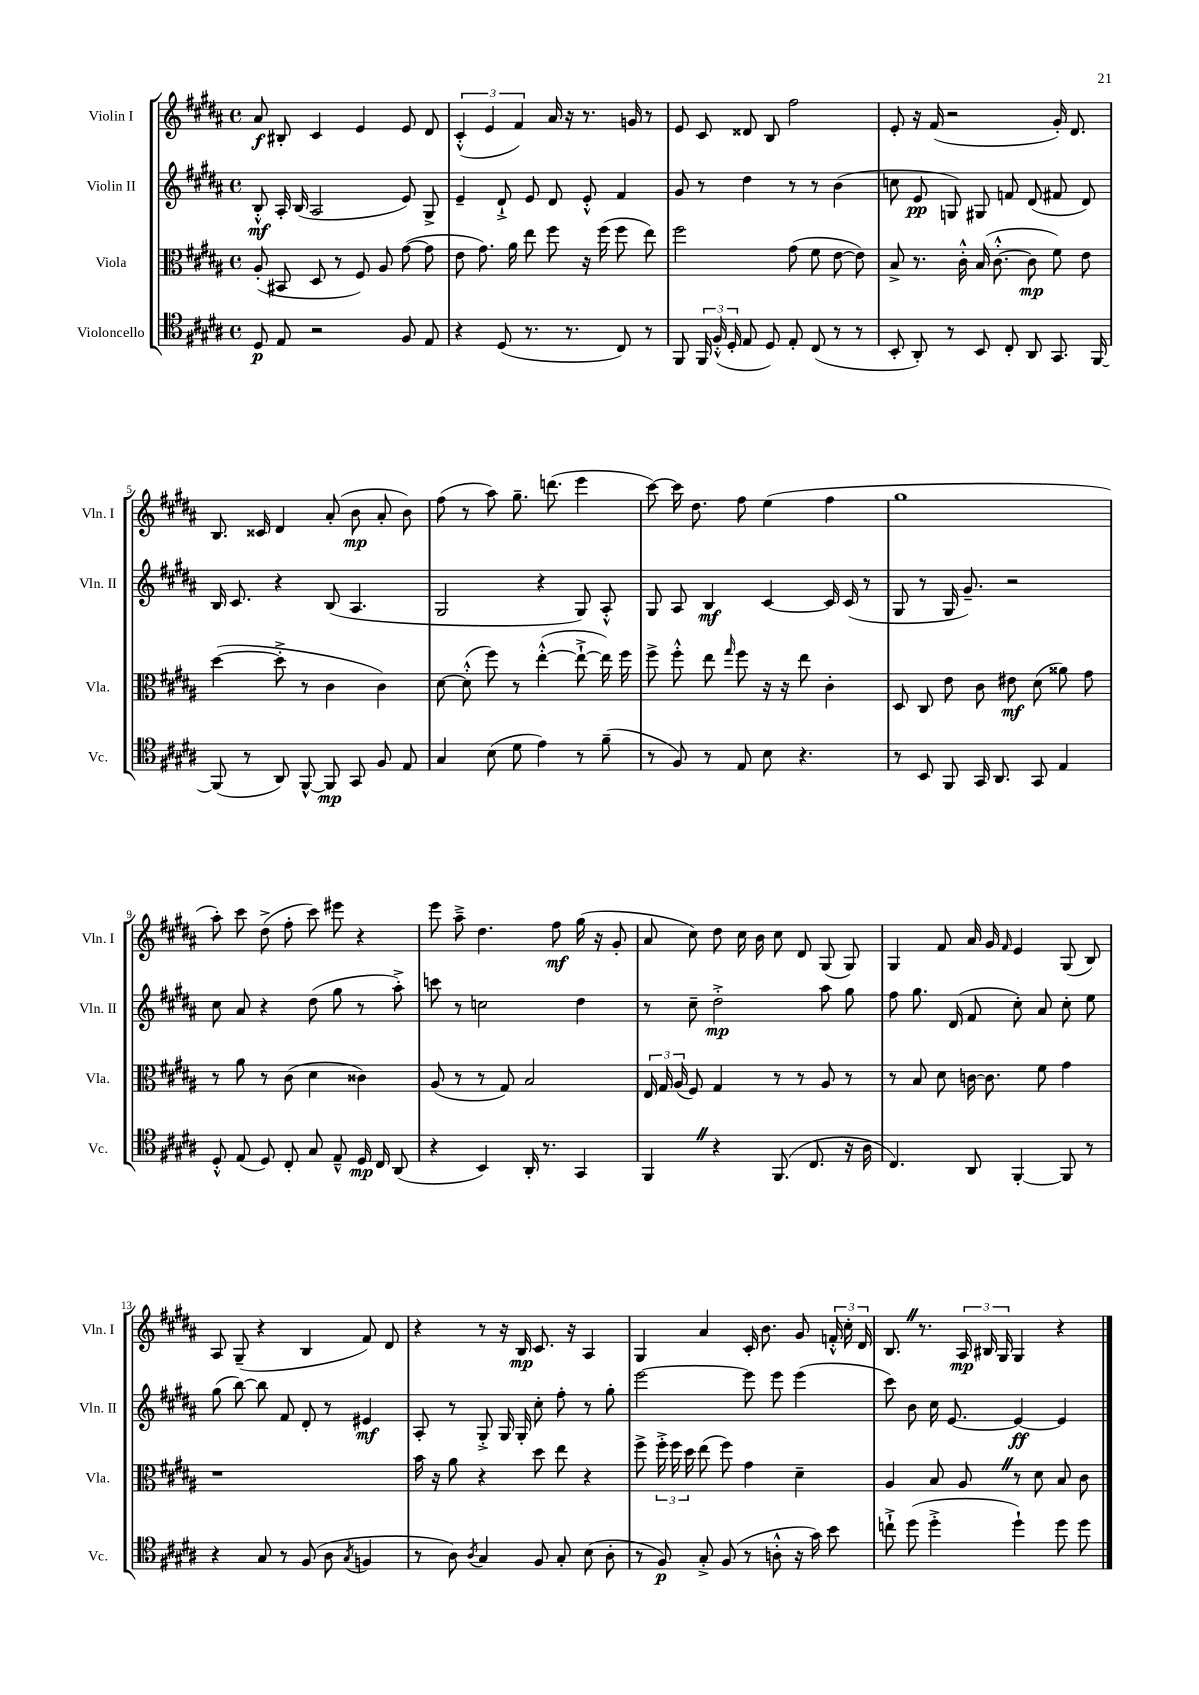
<<
\new StaffGroup <<
\new Staff = "s0" \with { instrumentName = "Violin I" shortInstrumentName = "Vln. I" } {
    \clef treble \key b \major \defaultTimeSignature \time 4/4
    \autoBeamOff ais'8\f bis8-. cis'4 e'4 e'8 dis'8 |
    \tuplet 3/2 { cis'4-.-^( e'4 fis'4) } ais'16 r16 r8. g'16 r8 |
    e'8 cis'8 disis'8 b8 fis''2 |
    e'8-. r16 fis'16( r2 gis'16-.) dis'8. |
    b8. cisis'16 dis'4 ais'8-.( b'8\mp ais'8-. b'8) |
    fis''8( r8 ais''8) gis''8.-- d'''8.( e'''4 |
    cis'''8~) cis'''16 dis''8. fis''8 e''4( fis''4 |
    gis''1 |
    ais''8-.) cis'''8 dis''8->( fis''8-. cis'''8) eis'''8 r4 |
    e'''8 ais''8---> dis''4. fis''8\mf gis''16( r16 gis'8-. |
    ais'8 cis''8) dis''8 cis''16 b'16 cis''8 dis'8 gis8( gis8) |
    gis4 fis'8 ais'16 gis'16 \grace { fis'16 } e'4 gis8( b8) |
    ais8 gis8--( r4 b4 fis'8) dis'8 |
    r4 r8 r16 b16\mp cis'8. r16 ais4 |
    gis4 ais'4 cis'16-. b'8. gis'8 \tuplet 3/2 { f'16-.-^ cis''16-. dis'16 } |
    b8. \once \override BreathingSign.text = \markup { \musicglyph "scripts.caesura.straight" } \breathe r8. \tuplet 3/2 { ais16\mp bis16 gis16 } gis4 r4 \bar "|." |
}
\new Staff = "s1" \with { instrumentName = "Violin II" shortInstrumentName = "Vln. II" } {
    \clef treble \key b \major \defaultTimeSignature \time 4/4
    \autoBeamOff b8-.-^\mf ais16-. b16( ais2 e'8) gis8-> |
    e'4-- dis'8-!-> e'8 dis'8 e'8-.-^ fis'4 |
    gis'8 r8 dis''4 r8 r8 b'4( |
    c''8 e'8\pp g8) gis8 f'8 dis'8( fis'8 dis'8) |
    b16 cis'8. r4 b8( ais4. |
    gis2 r4 gis8) ais8-.-^ |
    gis8 ais8 b4\mf cis'4~ cis'16 cis'16( r8 |
    gis8 r8 gis16 gis'8.--) r2 |
    cis''8 ais'8 r4 dis''8( gis''8 r8 ais''8-.->) |
    c'''8 r8 c''2 dis''4 |
    r8 cis''8-- dis''2-.->\mp ais''8 gis''8 |
    fis''8 gis''8. dis'16( fis'8 cis''8-.) ais'8 cis''8-. e''8 |
    gis''8( b''8~) b''8 fis'8 dis'8-. r8 eis'4\mf |
    ais8-. r8 gis8-.-> gis16 gis16-. cis''8-. fis''8-. r8 gis''8-. |
    e'''2~ e'''8 e'''8 e'''4( |
    cis'''8) b'8 cis''16 e'8.~ e'4~\ff e'4 \bar "|." |
}
\new Staff = "s2" \with { instrumentName = "Viola" shortInstrumentName = "Vla." } {
    \clef alto \key b \major \defaultTimeSignature \time 4/4
    \autoBeamOff ais8-.( bis,8 dis8 r8 fis8) ais8 gis'8~( gis'8 |
    e'8 gis'8.) ais'16 e''8 fis''8 r16 fis''16( fis''8 e''8) |
    fis''2 gis'8( fis'8 e'8~ e'8) |
    b8-> r8. cis'16-.-^ b16( cis'8.~-.-^ cis'8\mp fis'8) e'8 |
    dis''4~( dis''8-.-> r8 cis'4 cis'4) |
    dis'8~ dis'8-.-^( fis''8) r8 e''4~-.-^( e''8~-!-> e''16) fis''16 |
    fis''8-> fis''8-.-^ e''8 \grace { gis''16 } fis''8 r16 r16 e''8 cis'4-. |
    dis8 cis8 e'8 cis'8 eis'8\mf dis'8( aisis'8) gis'8 |
    r8 ais'8 r8 cis'8( dis'4 cisis'4) |
    ais8( r8 r8 gis8) b2 |
    \tuplet 3/2 { e16 gis16 ais16( } fis8) gis4 r8 r8 ais8 r8 |
    r8 b8 dis'8 c'16~ c'8. fis'8 gis'4 |
    r1 |
    b'16 r16 ais'8 r4 dis''8 e''8 r4 |
    fis''8-> \tuplet 3/2 { fis''16-.-> fis''16 dis''16 } e''8( fis''8) gis'4 dis'4-- |
    ais4 b8 ais8 \once \override BreathingSign.text = \markup { \musicglyph "scripts.caesura.straight" } \breathe r8 dis'8 b8 cis'8 \bar "|." |
}
\new Staff = "s3" \with { instrumentName = "Violoncello" shortInstrumentName = "Vc." } {
    \clef tenor \key b \major \defaultTimeSignature \time 4/4
    \autoBeamOff dis8\p e8 r2 fis8 e8 |
    r4 dis8( r8. r8. cis8) r8 |
    fis,8 \tuplet 3/2 { fis,16 fis16-.-^( dis16-. } e8 dis8) e8-. cis8( r8 r8 |
    b,8-. ais,8-.) r8 b,8 cis8-. ais,8 gis,8. fis,16~ |
    fis,8( r8 ais,8) fis,8~-^ fis,8\mp gis,8 fis8 e8 |
    gis4 b8( dis'8 e'4) r8 fis'8--( |
    r8 fis8) r8 e8 b8 r4. |
    r8 b,8 fis,8 gis,16 ais,8. gis,8 e4 |
    dis8-.-^ e8( dis8) cis8-. gis8 e8---^ dis16\mp cis16 ais,8( |
    r4 b,4) ais,16-. r8. gis,4 |
    fis,4 \once \override BreathingSign.text = \markup { \musicglyph "scripts.caesura.straight" } \breathe r4 fis,8.( cis8. r16 ais16 |
    cis4.) ais,8 fis,4~-. fis,8 r8 |
    r4 gis8 r8 fis8( ais8 \acciaccatura { gis8 } f4 |
    r8 ais8) \acciaccatura { ais8 } gis4 fis8 gis8-. b8( ais8-. |
    r8 fis8\p) gis8-.-> fis8( r8 a8-.-^ r16 gis'16) b'8 |
    c''8-!-> dis''8( dis''4-.-> dis''4-!) dis''8 dis''8 \bar "|." |
}
>>
>>
